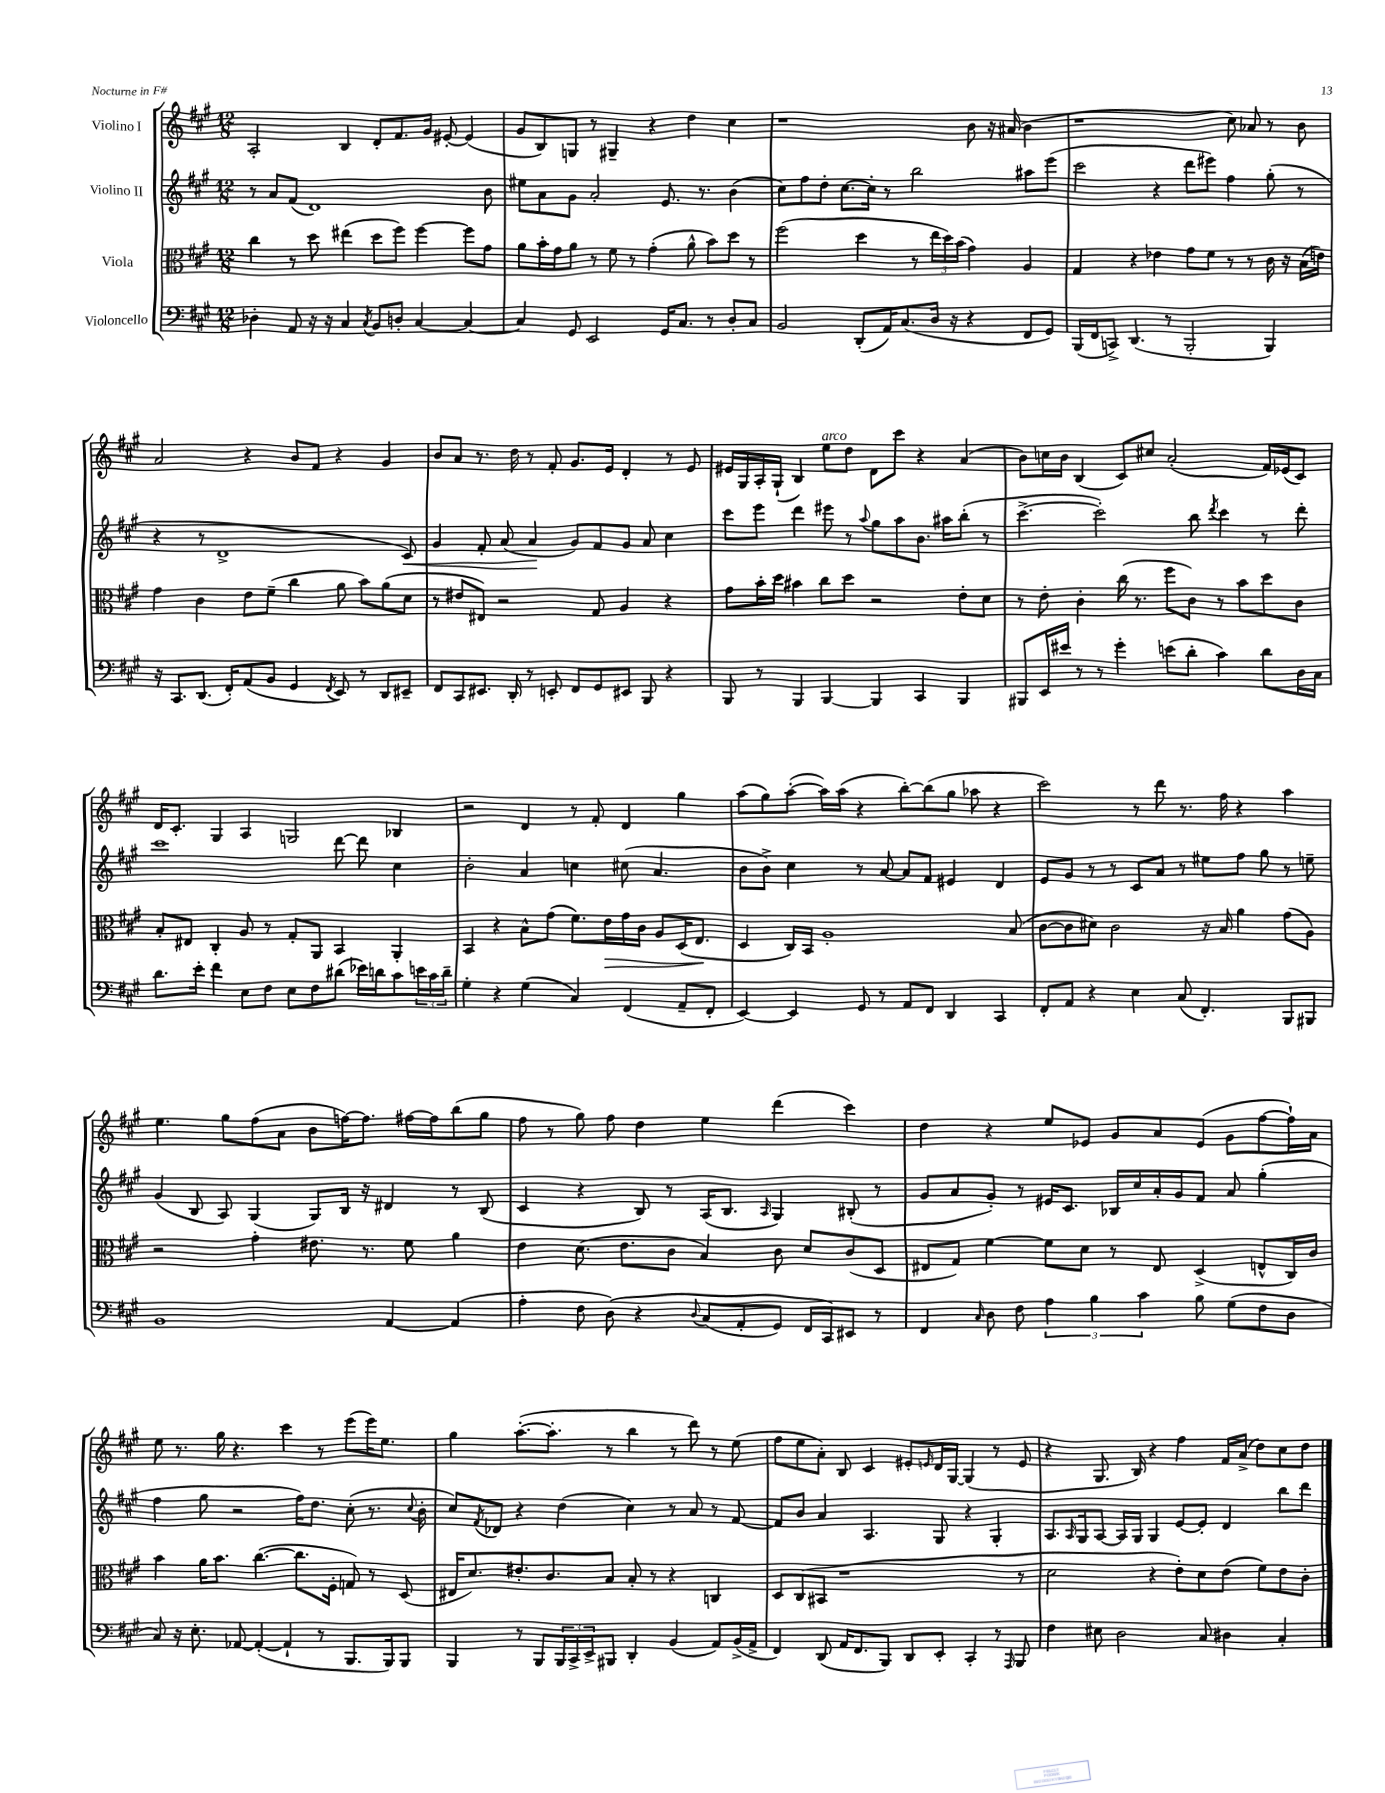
<<
\new StaffGroup <<
\new Staff = "s0" \with { instrumentName = "Violino I" } {
    \clef treble \key a \major \numericTimeSignature \time 12/8
    a2-. b4 d'8-. fis'8. gis'16 eis'8~-. eis'4( |
    gis'8 b8) g8 r8 gis4-- r4 d''4 cis''4 |
    r1 b'8 r16 ais'16( b'4 |
    r1 cis''8) aes'8 r8 b'8 |
    a'2 r4 b'8 fis'8 r4 gis'4 |
    b'8 a'8 r8. d''16 r8 fis'8-. gis'8. e'16 d'4-. r8 e'8 |
    eis'16 gis16 a16-. gis16-!( b4) e''8^\markup { \italic "arco" } d''8 d'8 cis'''8 r4 a'4( |
    b'8) c''16 b'16 b4( cis'8) cis''8 a'2-.( fis'16) ees'16( cis'8) |
    d'16 cis'8.-. gis4 a4 g2 bes4 |
    r2 d'4 r8 fis'8-. d'4 gis''4 |
    a''8( gis''8) a''8~-.( a''16) a''16( r4 b''8~-.) b''8( gis''8 aes''8 r4 |
    cis'''2) r8 d'''8 r8. fis''16 r4 a''4 |
    e''4. gis''8 fis''8( a'8 b'8 f''16~) f''8. fis''16~ fis''16 b''8( gis''8 |
    fis''8 r8 gis''8) fis''8 d''4 e''4 d'''4( cis'''4) |
    d''4 r4 e''8 ees'8 gis'8 a'8 ees'8( gis'8 fis''8~ fis''16-!) a'16 |
    e''8 r8. gis''16 r4. cis'''4 r8 e'''8( e'''16) e''8. |
    gis''4 a''8.~-.( a''8.-. r8 b''4 r8 d'''8) r8 e''8( |
    fis''8 e''8 a'8-.) b8 cis'4 eis'8-. \grace { e'16 } d'16 gis16~ gis4( r8 e'8 |
    r4 gis8. b16) r4 fis''4 fis'16 a'16->( d''8) cis''8 d''8 \bar "|." |
}
\new Staff = "s1" \with { instrumentName = "Violino II" } {
    \clef treble \key a \major \numericTimeSignature \time 12/8
    r8 a'8 fis'8( d'1) b'8 |
    eis''8 a'8 gis'8 a'2-. e'8. r8. b'4( |
    cis''8) fis''8 d''8-. cis''8.~ cis''16-. r8 b''2 ais''8 e'''8( |
    cis'''2 r4 d'''8 eis'''8) fis''4 gis''8-.( r8 |
    r4 r8 d'1-> cis'8\<) |
    gis'4 fis'8-. a'8( a'4\! gis'8) fis'8 gis'8 a'8 cis''4 |
    cis'''8 e'''8 d'''4 eis'''8 r8 \appoggiatura { a''8 } gis''8 a''8 b'8. ais''16 b''8-.( r8 |
    cis'''4.~-> cis'''2-.) b''8 \acciaccatura { d'''8 } cis'''4 r8 d'''8-. |
    cis'''1 d'''8~ d'''8 cis''4 |
    b'2-. a'4 c''4 cis''8( a'4. |
    b'8 b'8->) cis''4 r8 a'8~ a'8 fis'8 eis'4 d'4 |
    e'8 gis'8 r8 r8 cis'8 a'8 r8 eis''8 fis''8 gis''8 r8 e''8-- |
    gis'4( b8 a8) gis4( gis8) b16 r16 dis'4 r8 b8( |
    cis'4 r4 b8) r8 a16( b8. \grace { a16 } gis4) bis8-.( r8 |
    gis'8 a'8 gis'8-.) r8 eis'16 cis'8. bes16 cis''16 a'16-. gis'16 fis'8 a'8 gis''4-.( |
    fis''4 gis''8 r2 fis''16) d''8. cis''8-.( r8. \appoggiatura { cis''8 } b'16-. |
    cis''8) \acciaccatura { fis'8 } des'8 r4 d''4( cis''4) r8 a'8 r8 fis'8~ |
    fis'8 b'8 a'4 a4. gis8 r4 gis4-. |
    a8. \grace { a16 } gis16 a8~ a16 gis16 gis4 e'8~ e'8-. d'4 b''8 d'''8 \bar "|." |
}
\new Staff = "s2" \with { instrumentName = "Viola" } {
    \clef alto \key a \major \numericTimeSignature \time 12/8
    cis''4 r8 d''8 eis''4( d''8 fis''8) fis''4~ fis''8 gis'8 |
    a'8 b'16-. gis'16 a'8 r8 fis'8 r8 gis'4-.( a'8-^ b'8) d''8 r8 |
    fis''2( d''4 r8 \tuplet 3/2 { e''16 d''16) b'16( } gis'4) a4 |
    gis4 r4 ees'4 gis'8 fis'8 r8 r8 cis'16 r16 b16( e'16) |
    gis'4 cis'4 e'8 fis'8--( cis''4 a'8 b'8) a'8( d'8 |
    r8 eis'8 eis8) r2 gis8 a4 r4 |
    gis'8 b'16-. d''16 bis'4 cis''8 d''8 r2 e'8-. d'8 |
    r8 e'8-. cis'4-. cis''16( r8. fis''8 cis'8) r8 b'8 d''8 cis'8 |
    b8-. eis8 cis4-. a8 r8 gis8-. a,8 b,4 a,4-. |
    b,4 r4 b8-^ gis'8( fis'8.) e'16\> gis'16 cis'16 a8 d16( e8.\! |
    d4 cis16) b,16 a1-. b8( |
    cis'8~ cis'8 dis'8) cis'2 r16 b16 a'4 gis'8( a8) |
    r2 gis'4-. eis'8. r8. fis'8 a'4 |
    e'4 d'8.( e'8. cis'8 b4) cis'8 d'8 cis'8( d8 |
    eis8 gis8) fis'4~ fis'8 d'8 r8 eis8 d4->( e8-^ cis16) cis'16 |
    b'4 a'16 b'8. cis''4.~( cis''8. fis16-. g8) r8 d8( |
    eis16 d'8.) eis'8.-. cis'8. b8 b8-. r8 r4 c4 |
    d8 cis8( bis,8 r1 r8 |
    d'2 r4 e'8-.) d'8 e'8( fis'8) e'8 cis'8-. \bar "|." |
}
\new Staff = "s3" \with { instrumentName = "Violoncello" } {
    \clef bass \key a \major \numericTimeSignature \time 12/8
    des4-. a,8 r16 r16 cis4 \acciaccatura { cis8 } b,8 d8-. cis4~ cis4~ |
    cis4 gis,8 e,2 gis,16 cis8. r8 d8-. cis8 |
    b,2 d,8-.( a,16) cis8.( d16 r16 r4 fis,8 gis,8) |
    b,,16( fis,16 c,8->) d,4.( r8 b,,2-. b,,4) |
    r16 cis,8. d,8.( fis,16-.) a,8( b,8 gis,4 \acciaccatura { fis,8 } e,8) r8 d,8 eis,8-- |
    fis,8 cis,8 eis,8. d,16-. r8 e,8-. fis,8 gis,8 eis,8 b,,8 r4 |
    b,,8 r8 b,,4 b,,4~ b,,4 cis,4 b,,4 |
    bis,,8 e,16 eis'16 r8 r8 gis'4-. e'8( d'8-. cis'4) d'8 d16 cis16 |
    d'8. e'16-. fis'4 e8 fis8 e8 fis8 dis'8( ees'16) d'16 cis'8 \tuplet 3/2 { e'16 cis'16 d'16-- } |
    gis4-. r4 gis4( cis4) fis,4( a,8-- fis,8-. |
    e,4~) e,4 gis,8 r8 a,8 fis,8 d,4 cis,4 |
    fis,8-. a,8 r4 e4 cis8( fis,4.-.) b,,8 bis,,8 |
    b,1 a,4~ a,4( |
    a4-. fis8 d8)\( r4 \appoggiatura { d8 } cis8( a,8-. gis,8) fis,16 cis,16\) eis,8 r8 |
    fis,4 \grace { cis16 } d8 fis8 \tuplet 3/2 { a4 b4 cis'4 } b8 gis8( fis8 d8 |
    cis8) r16 e8.-. aes,8~ aes,4~-.( aes,4-! r8 b,,8. b,,16) b,,8 |
    b,,4 r8 b,,8 \tuplet 3/2 { b,,16 cis,16-> e,16-> } bis,,8 d,4-. b,4( a,8) b,16->( a,16-> |
    fis,4) d,8( a,16 fis,8. b,,8) d,8 e,8-. cis,4-. r8 \grace { a,,16 } b,,8 |
    fis4 eis8 d2 cis8 dis4 cis4-. \bar "|." |
}
>>
>>
\layout { \context { \Score \remove "Bar_number_engraver" } }
